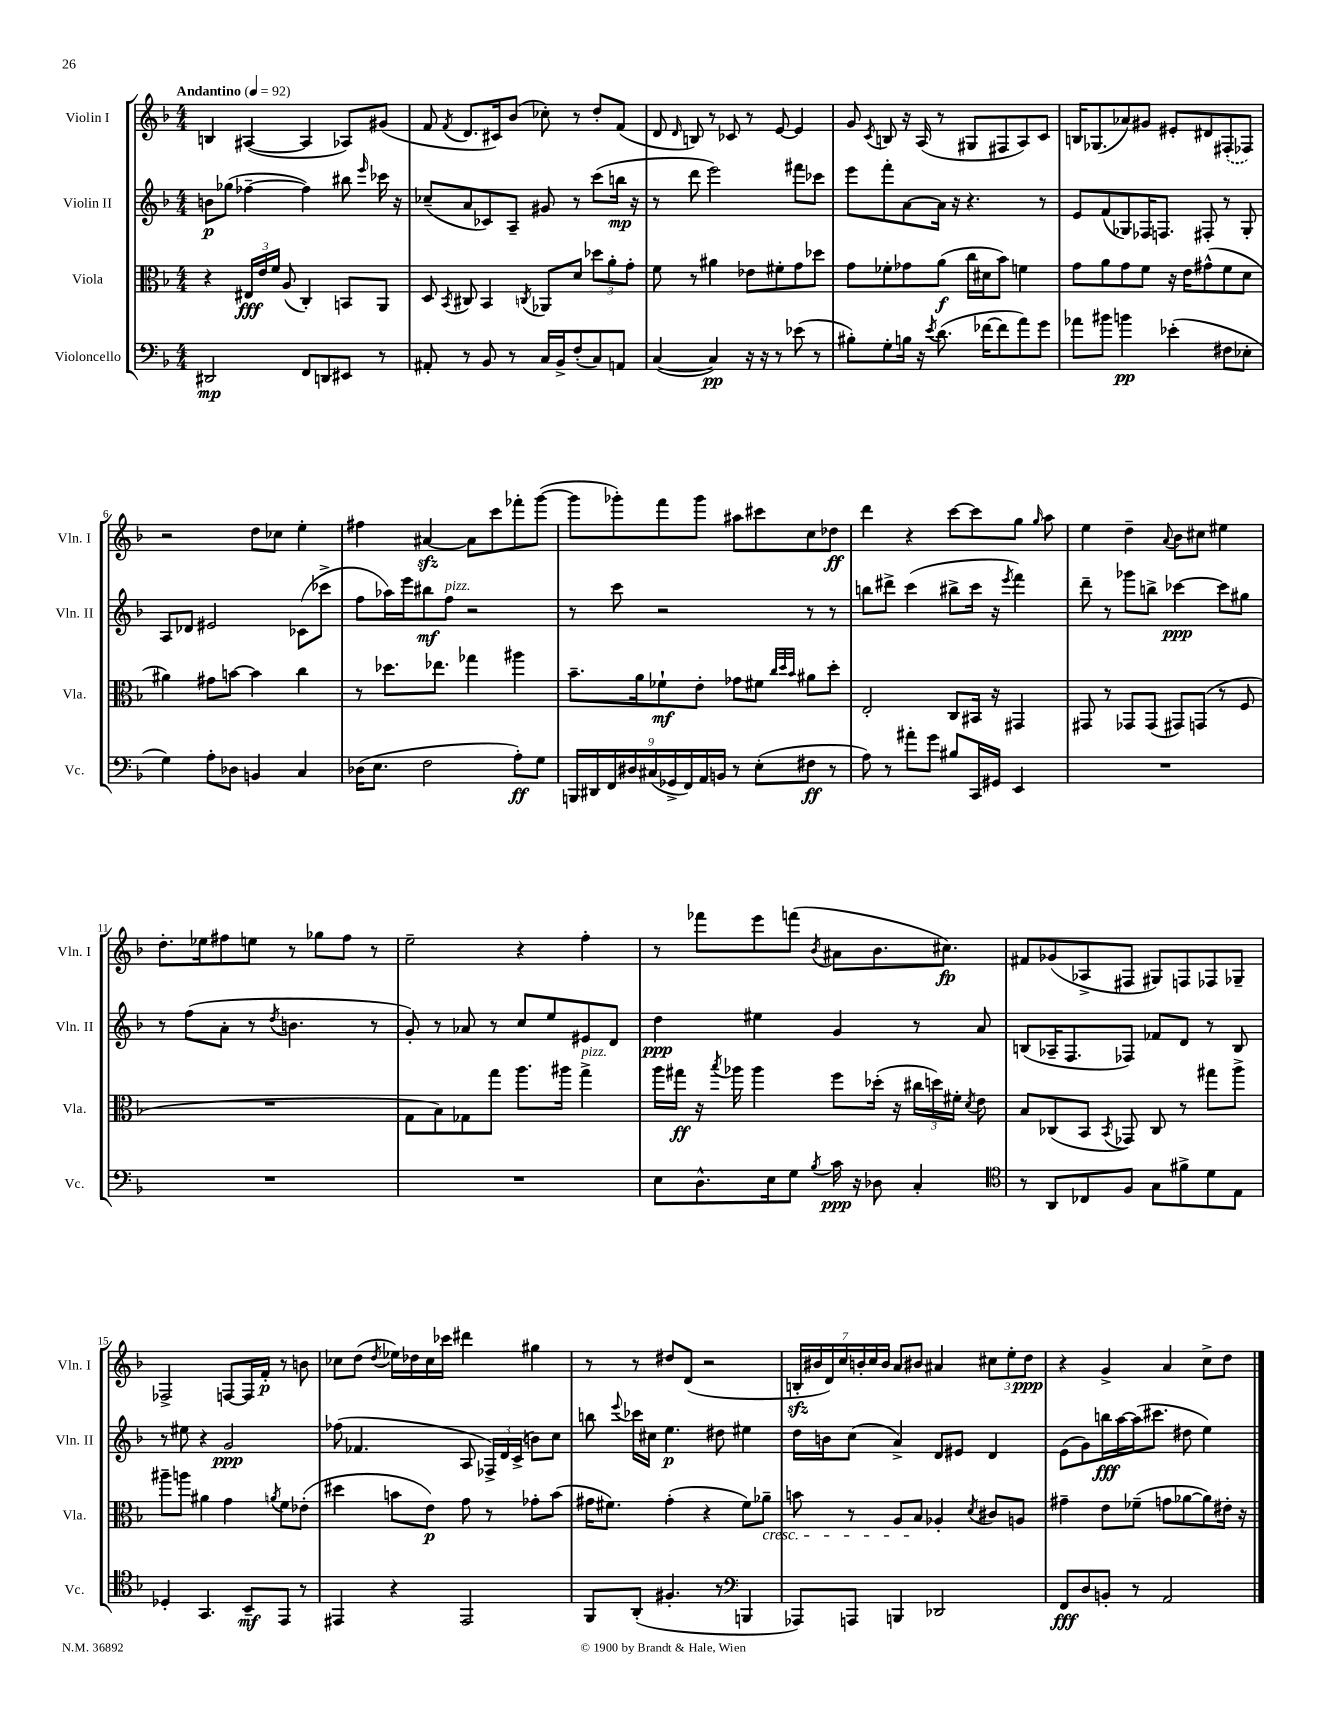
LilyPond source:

<<
\new StaffGroup <<
\new Staff = "s0" \with { instrumentName = "Violin I" shortInstrumentName = "Vln. I" } {
    \clef treble \key f \major \numericTimeSignature \time 4/4 \tempo "Andantino" 4 = 92
    \autoBeamOff b4 ais4~( ais4 aes8[) gis'8]( |
    f'8 \acciaccatura { f'8 } d'8.[ cis'16) bes'8]( ces''8-.) r8 d''8[-. f'8]( |
    d'8 \grace { d'16 } b8) r8 ces'8 r8 e'8~ e'4 |
    g'8 \acciaccatura { c'8 } b8 r16 a16( r8 gis8[ fis8 a8) c'8] |
    b16[ ges8.( aes'8) gis'8] eis'8[-. dis'8 \once \slurDashed fis8-.( fes8]) |
    r2 d''8[ ces''8] e''4-. |
    fis''4 ais'4~\sfz ais'8[ c'''8 fes'''8-. g'''8]~( |
    g'''8[ ges'''8-.) f'''8 ges'''8] ais''8[ cis'''8 c''8 des''8]\ff |
    d'''4 r4 c'''8[~ c'''8 g''8] \grace { g''16 } a''8 |
    e''4 d''4-- \appoggiatura { a'8 } bes'8[ cis''8] eis''4 |
    d''8.[-. ees''16 fis''8 e''8] r8 ges''8[ fis''8] r8 |
    e''2-- r4 f''4-. |
    r8 fes'''8[ e'''8 f'''8]( \acciaccatura { bes'8 } ais'8[ bes'8. cis''8.]\fp) |
    fis'8[ ges'8( aes8-> fis8] gis8[) f8 fes8 ges8]-- |
    fes2-> f8[~ f16 f'16]-.\p r8 b'8 |
    ces''8[ d''8]( \acciaccatura { d''8 } ees''16[) des''16 ces''16 ces'''16] dis'''4 gis''4 |
    r8 r8 dis''8[ d'8]( r2 |
    \tuplet 7/4 { b16[-.\sfz bis'16 d'16) c''16 b'16-. c''16 b'16] } a'8[ bis'8] ais'4 \tuplet 3/2 { cis''8[ e''8-. d''8]\ppp } |
    r4 g'4-> a'4 c''8[-> d''8] \bar "|." |
}
\new Staff = "s1" \with { instrumentName = "Violin II" shortInstrumentName = "Vln. II" } {
    \clef treble \key f \major \numericTimeSignature \time 4/4
    \autoBeamOff b'8[\p ges''8]( fes''4~-- fes''4) bis''8 \grace { e'''16 } ces'''16 r16 |
    ces''8[--( a'8 ces'8) a8]-- gis'8 r8 c'''8[( b''16]\mp r16 |
    r8 d'''8 e'''2) fis'''8[ ces'''8] |
    e'''8[ f'''8-. a'8~ a'16] r16 r4. r8 |
    e'8[ f'8( ges8) fes16 f8.] fis8-. r8 ges8-. |
    a8[ des'8] eis'2 ces'8[( ces'''8]-> |
    f''8[ aes''16) e'''16 bis''8\mf f''8]^\markup { \italic "pizz." } r2 |
    r8 c'''8 r2 r8 r8 |
    b''8[ dis'''8]-> c'''4( bis''8[-> c'''16] r16 \acciaccatura { e'''8 } f'''4) |
    d'''8-- r8 ges'''8[ b''8]-> ces'''4~\ppp ces'''8[ gis''8] |
    r8 f''8[( a'8]-. r8 \acciaccatura { d''8 } b'4. r8 |
    g'8-.) r8 aes'8 r8 c''8[ e''8 eis'8 d'8] |
    d''4\ppp eis''4 g'4 r8 a'8 |
    b8[( aes16-- f8. fes8]) fes'8[ d'8] r8 b8 |
    r8 eis''8 r4 g'2\ppp |
    fes''8( fes'4. a8 \tuplet 3/2 { fes16[->) d'16 c'16]->( } b'8[) c''8] |
    b''8 \appoggiatura { e'''8 } ces'''16[ cis''16] e''4.\p dis''8 eis''4 |
    d''16[ b'16 c''8]( a'4->) d'8[ eis'8] d'4 |
    e'8[( g'8) b''16\fff a''16~ a''16( cis'''8.] dis''8 e''4) \bar "|." |
}
\new Staff = "s2" \with { instrumentName = "Viola" shortInstrumentName = "Vla." } {
    \clef alto \key f \major \numericTimeSignature \time 4/4
    \autoBeamOff r4 \tuplet 3/2 { eis16[\fff e'16 f'16] } a8( c4-.) b,8[ a,8] |
    d8 \acciaccatura { bes,8 } cis8 bes,4 \acciaccatura { c8 } aes,8[ d'8] \tuplet 3/2 { des''8[ a'8-. g'8]-. } |
    f'8 r8 ais'4 ees'8[ fis'8-. g'8 des''8] |
    g'8[ fes'8-. ges'8 a'8]\f( c''16[ dis'16 bes'8]) f'4 |
    g'8[ a'8 g'8 f'8] r16 e'16[ gis'8-^( f'8 d'8] |
    ais'4) gis'8[ b'8]~ b'4 c''4 |
    r8 des''8.[ ees''8.] ges''4 ais''4 |
    bes'8.[-- a'16 fes'8-!\mf e'8]-. ges'8[ fis'8] \grace { c''32[ d''32 bes'32] } ais'8[ d''8]-. |
    e2-. c8[ bis,16] r16 gis,4 |
    gis,8 r8 ges,8[ ges,8]( gis,8[) g,8]( r8 f8 |
    R1 |
    g8[ bes8) ges8 g''8] a''8.[ ais''16] g''4->^\markup { \italic "pizz." } |
    a''16[ gis''16]\ff r16 \acciaccatura { bes''8 } aes''16 aes''4 f''8[ des''16]-.( r16 \tuplet 3/2 { cis''16[ d''16) fis'16]-. } \acciaccatura { d'8 } e'8 |
    bes8[ ces8( bes,8] \acciaccatura { bes,8 } ges,8) ces8 r8 gis''8[ a''8]-> |
    ais''8[-- a''8] ais'4 g'4 \acciaccatura { a'8 } f'8[ ees'8]-.( |
    dis''4 b'8[ e'8]\p) g'8 r8 ges'8[-. b'8]( |
    gis'16[ fis'8.]) gis'4-.( r4 fis'8[) aes'8]--\cresc |
    b'8 r8 a8[ bes8]\! aes4-. \acciaccatura { d'8 } cis'8[ a8] |
    gis'4-- e'8[ fes'8]--( g'8[ aes'8~ aes'8) eis'16]-. r16 \bar "|." |
}
\new Staff = "s3" \with { instrumentName = "Violoncello" shortInstrumentName = "Vc." } {
    \clef bass \key f \major \numericTimeSignature \time 4/4
    \autoBeamOff dis,2\mp f,8[ d,8 eis,8] r8 |
    ais,8-. r8 bes,8 r8 c16[ bes,16-> f8-.( c8) a,8] |
    c4~( c4\pp) r16 r16 r8 ees'8( r8 |
    bis8[-.) g8-. b16] r16 \acciaccatura { e'8 } d'8.( fes'16[~ fes'8 a'8) g'8] |
    aes'8[ bis'8] b'4\pp ees'4-.( fis8[ ees8]-. |
    g4) a8[-. des8] b,4 c4 |
    des16[( e8.] f2 a8[-.\ff) g8] |
    \tuplet 9/8 { b,,16[ dis,16 f,16 dis16 cis16( ges,16-> f,16) a,16 b,16] } r8 e8[-.( fis8]\ff r8 |
    a8) r8 ais'8[-. g'8] bis8[ c,16 gis,16] e,4 |
    R1 |
    R1 |
    R1 |
    e8[ d8.-^ e16 g8] \acciaccatura { bes8 } c'16\ppp r16 des8 c4-. |
    \clef tenor r8 a,8[ ces8 f8] g8[ fis'8-> d'8 e8] |
    des4-. g,4. bes,8[--\mf e,8] r8 |
    eis,4 r4 eis,2 |
    f,8[ a,8]-.( fis4.-. r8 \clef bass b,,4 |
    aes,,8[) a,,8] b,,4 des,2 |
    f,8[\fff d8 b,8]-. r8 a,2 \bar "|." |
}
>>
>>
